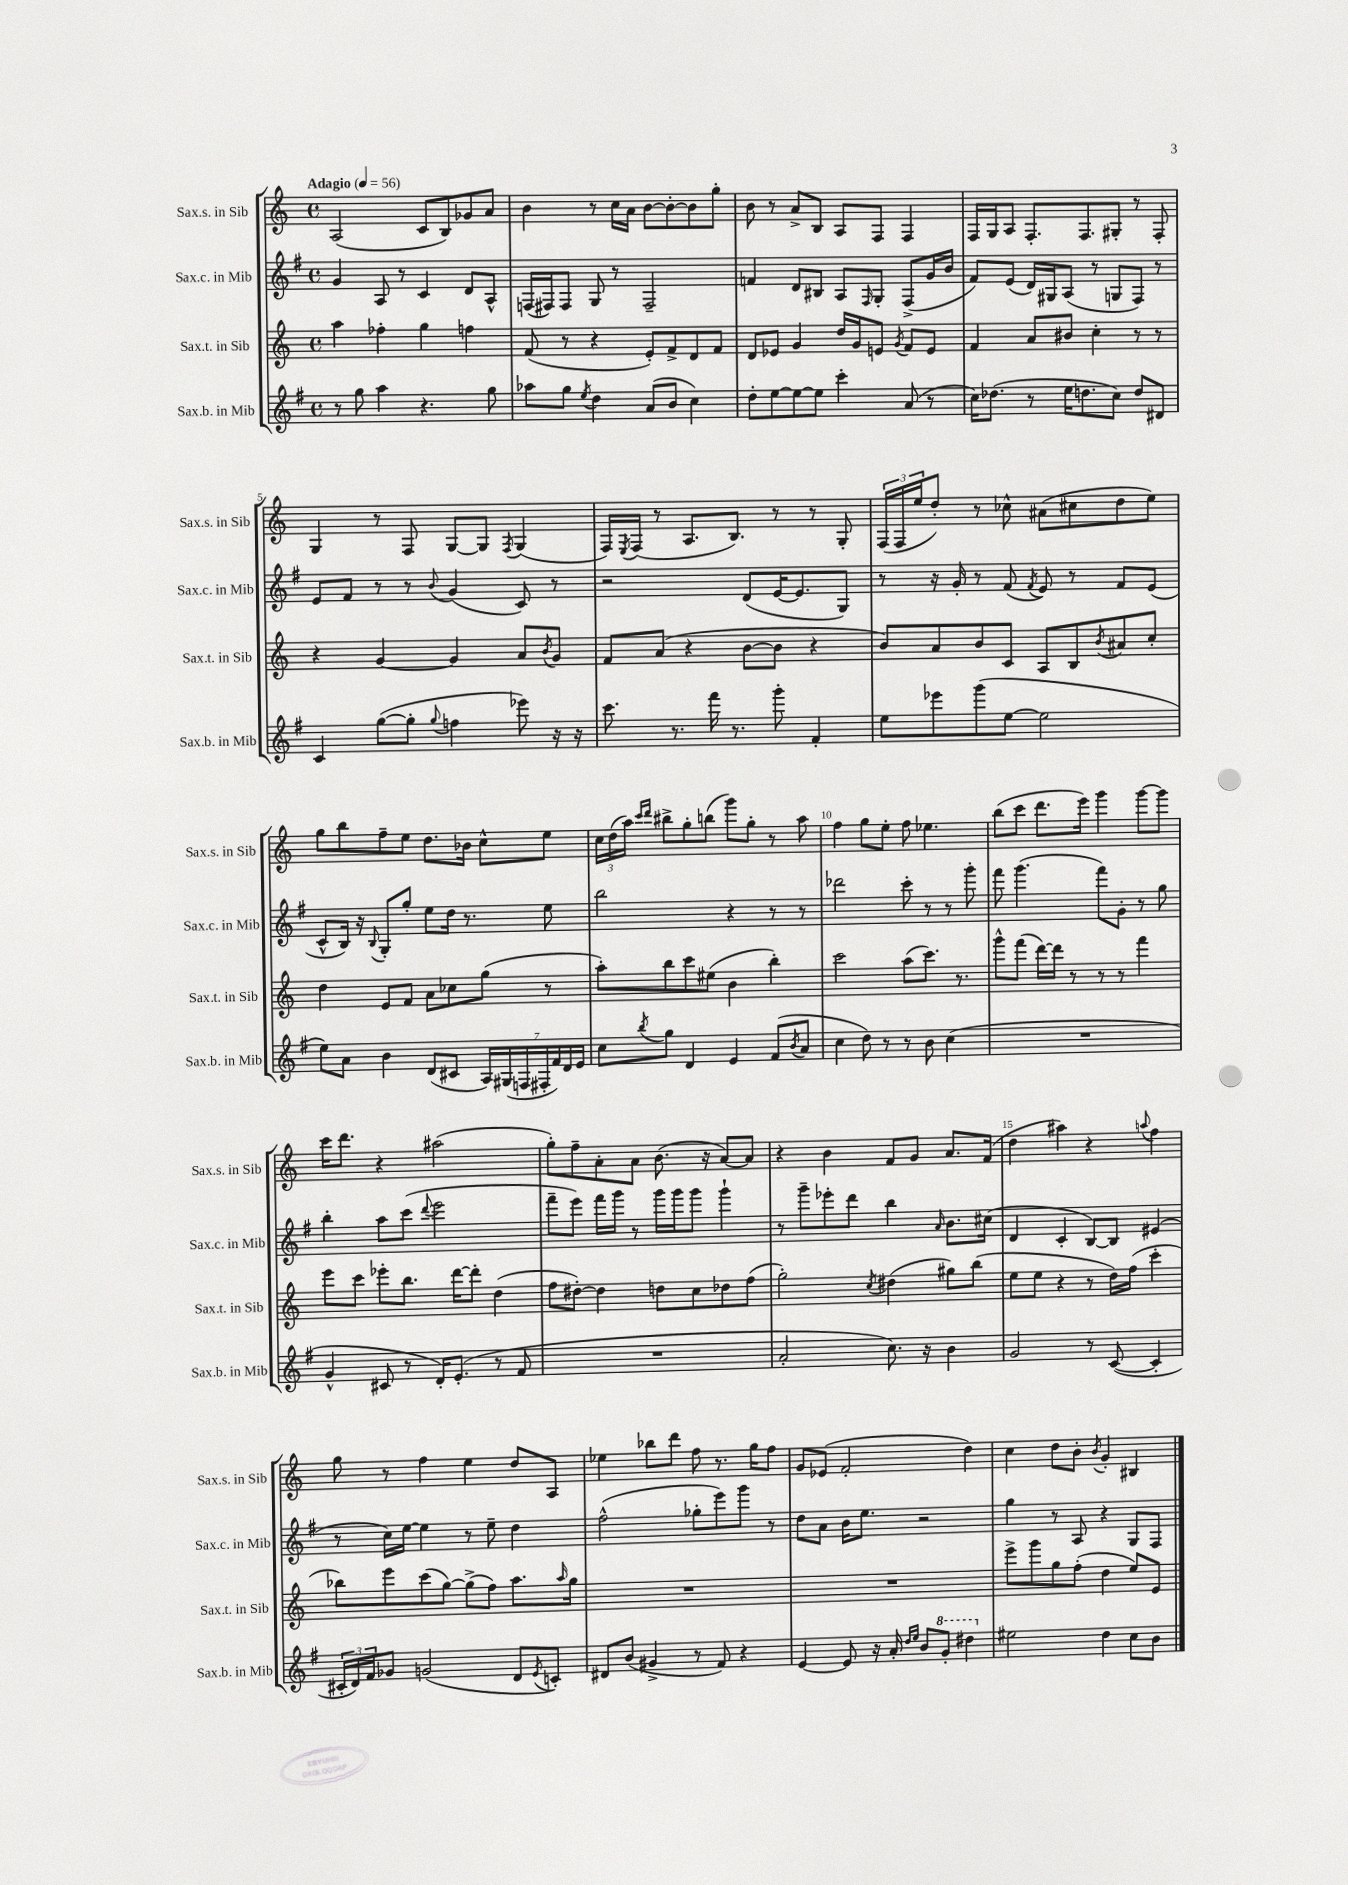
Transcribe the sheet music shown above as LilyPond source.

<<
\new StaffGroup <<
\new Staff = "s0" \with { instrumentName = "Sax.s. in Sib" shortInstrumentName = "Sax.s. in Sib" } {
    \clef treble \key c \major \defaultTimeSignature \time 4/4 \tempo "Adagio" 4 = 56
    a2( c'8 b8) ges'8 a'8 |
    b'4 r8 c''16 a'16 b'8~ b'8~-. b'8 g''8-. |
    b'8 r8 a'8-> b8 a8 f8 f4 |
    f16 g16 a8 f8.-. f8. gis8-. r8 f8-. |
    g4 r8 f8 g8~ g8 \acciaccatura { f8 } g4( |
    f16) \acciaccatura { e8 } f16( r8 a8. b8.) r8 r8 g8-. |
    \tuplet 3/2 { f16( f16 e''16 } d''8-.) r8 ces''8-^ ais'8( cis''8 d''8 e''8) |
    g''8 b''8 f''8-- e''8 d''8. bes'16 c''8-^ e''8 |
    \tuplet 3/2 { c''16 d''16( a''16) } \grace { c'''16 d'''16 } bis''8-> g''8-. b''8( g'''8) g''8-. r8 a''8 |
    f''4 g''8 e''8-. f''8 ees''4. |
    b''8( c'''8 d'''8. e'''16) g'''4 g'''8~ g'''8 |
    c'''16 d'''8. r4 ais''2( |
    g''8-.) f''8-- a'8-. a'8 b'8.( r16 a'8~) a'8 |
    r4 b'4 f'8 g'8 a'8. f'16( |
    d''4 ais''4) r4 \appoggiatura { a''8 } f''4 |
    g''8 r8 f''4 e''4 d''8 a8 |
    ees''4 bes''8 d'''8 f''8 r8. g''16 f''8 |
    g'8 ees'8( f'2-. d''4) |
    c''4 d''8 b'8-. \acciaccatura { b'8 } g'4-. bis4 \bar "|." |
}
\new Staff = "s1" \with { instrumentName = "Sax.c. in Mib" shortInstrumentName = "Sax.c. in Mib" } {
    \clef treble \key g \major \defaultTimeSignature \time 4/4
    g'4 a8 r8 c'4 d'8 a8-^ |
    f16( fis16) fis8 g8 r8 fis2-- |
    f'4 d'8 bis8 a8 \grace { fis16 } g8-. fis8->( g'16 b'16 |
    fis'8) e'8( d'16) gis16 a8( r8 g8 fis8) r8 |
    e'8 fis'8 r8 r8 \appoggiatura { b'8 } g'4( c'8) r8 |
    r2 d'8( e'16~ e'8. g8) |
    r8 r16 g'16-. r8 fis'8( \acciaccatura { fis'8 } e'8) r8 fis'8 e'8( |
    c'8-^ b16) r16 \appoggiatura { b8 } g8-. g''8-. e''8 d''16 r8. e''8 |
    b''2 r4 r8 r8 |
    des'''2 c'''8-. r8 r8 g'''8-. |
    fis'''8 g'''4.( fis'''8) g'8-. r8 g''8 |
    b''4-. a''8 c'''8( \appoggiatura { d'''8 } e'''2 |
    fis'''8-- e'''8) fis'''16 g'''16 r8 g'''16 g'''16 g'''8 g'''4-! |
    r8 g'''8-- ees'''8-. d'''8 b''4 \grace { a'16 } b'8. cis''16( |
    d'4 c'4-. b8~) b8 eis'4( |
    r8 c''16) e''16~ e''4 r8 e''8-- d''4 |
    fis''2-^( ges''8-. e'''8) g'''8 r8 |
    d''8 a'8 b'16 e''8. r2 |
    g''4 r8 a8 r4 g8 fis8 \bar "|." |
}
\new Staff = "s2" \with { instrumentName = "Sax.t. in Sib" shortInstrumentName = "Sax.t. in Sib" } {
    \clef treble \key c \major \defaultTimeSignature \time 4/4
    a''4 fes''4-. g''4 f''4 |
    f'8( r8 r4 e'8-.) f'8-> d'8 f'8 |
    d'8 ees'8 g'4 d''16 g'16 e'8 \acciaccatura { g'8 } f'8 e'8 |
    f'4 a'8 bis'8 c''4-. r8 r8 |
    r4 g'4~ g'4 a'8 \acciaccatura { b'8 } g'8 |
    f'8 a'8( r4 b'8~ b'8 r4 |
    b'8) a'8 b'8 c'8 a8 b8 \acciaccatura { b'8 } ais'8 c''8-. |
    d''4 e'8 f'8 a'8 ces''8 g''8( r8 |
    a''8-.) b''8 c'''8 eis''8( b'4 b''4-.) |
    c'''2 a''8( c'''8.) r8. |
    g'''8-^ f'''8( d'''16~) d'''16 r8 r8 r8 f'''4 |
    e'''8 c'''8 ees'''8-. b''8. d'''16~ d'''8-. d''4( |
    f''8 dis''8~-.) dis''4 d''8 c''8 des''8 f''8( |
    g''2-.) \acciaccatura { c''8 } dis''4( gis''8) b''8( |
    e''8 e''8 r4 r8 d''16) f''16( c'''4-. |
    bes''8) e'''8 c'''8( g''8~) g''8->( f''8) a''8. \grace { a''16 } g''16 |
    R1 |
    R1 |
    e'''8-> g'''8 g''8 f''8-.( d''4 e''8) e'8 \bar "|." |
}
\new Staff = "s3" \with { instrumentName = "Sax.b. in Mib" shortInstrumentName = "Sax.b. in Mib" } {
    \clef treble \key g \major \defaultTimeSignature \time 4/4
    r8 g''8 a''4 r4. g''8 |
    aes''8 g''8 \acciaccatura { e''8 } d''4 a'8( b'8 c''4) |
    d''8-. e''8~ e''8~ e''8 c'''4-. a'8( r8 |
    c''16) des''8.( r8 e''16 d''8. c''8) d''8 dis'8 |
    c'4 g''8~( g''8-. \appoggiatura { g''8 } f''4 ees'''8) r16 r16 |
    c'''8. r8. fis'''16 r8. g'''8-. fis'4-. |
    e''8 ees'''8 g'''8( e''8~ e''2 |
    e''8) a'8 b'4 d'8( cis'8 \tuplet 7/4 { a16) gis16( f16 fis16-. fis'16) d'16 e'16 } |
    c''8 \acciaccatura { b''8 } g''8 d'4 e'4 fis'8( \acciaccatura { b'8 } a'8 |
    c''4 d''8) r8 r8 b'8 c''4( |
    R1 |
    g'4-^ cis'8 r8 d'16-.) e'8.-.( r8 fis'8 |
    R1 |
    a'2-. c''8.) r16 b'4 |
    g'2 r8 c'8~( c'4-. |
    \tuplet 3/2 { cis'16-. d'16) fis'16 } ges'8 g'2( d'8 \acciaccatura { e'8 } c'8-.) |
    dis'8 b'8( gis'4-> r8 fis'8) r4 |
    e'4~ e'8 r16 a'16-. \grace { d''16 e''16 } b'8 \ottava #1 g''8-. dis'''4 \ottava #0 |
    eis''2 d''4 c''8 b'8 \bar "|." |
}
>>
>>
\layout { \context { \Score \override BarNumber.break-visibility = ##(#f #t #t) barNumberVisibility = #(every-nth-bar-number-visible 5) } }
